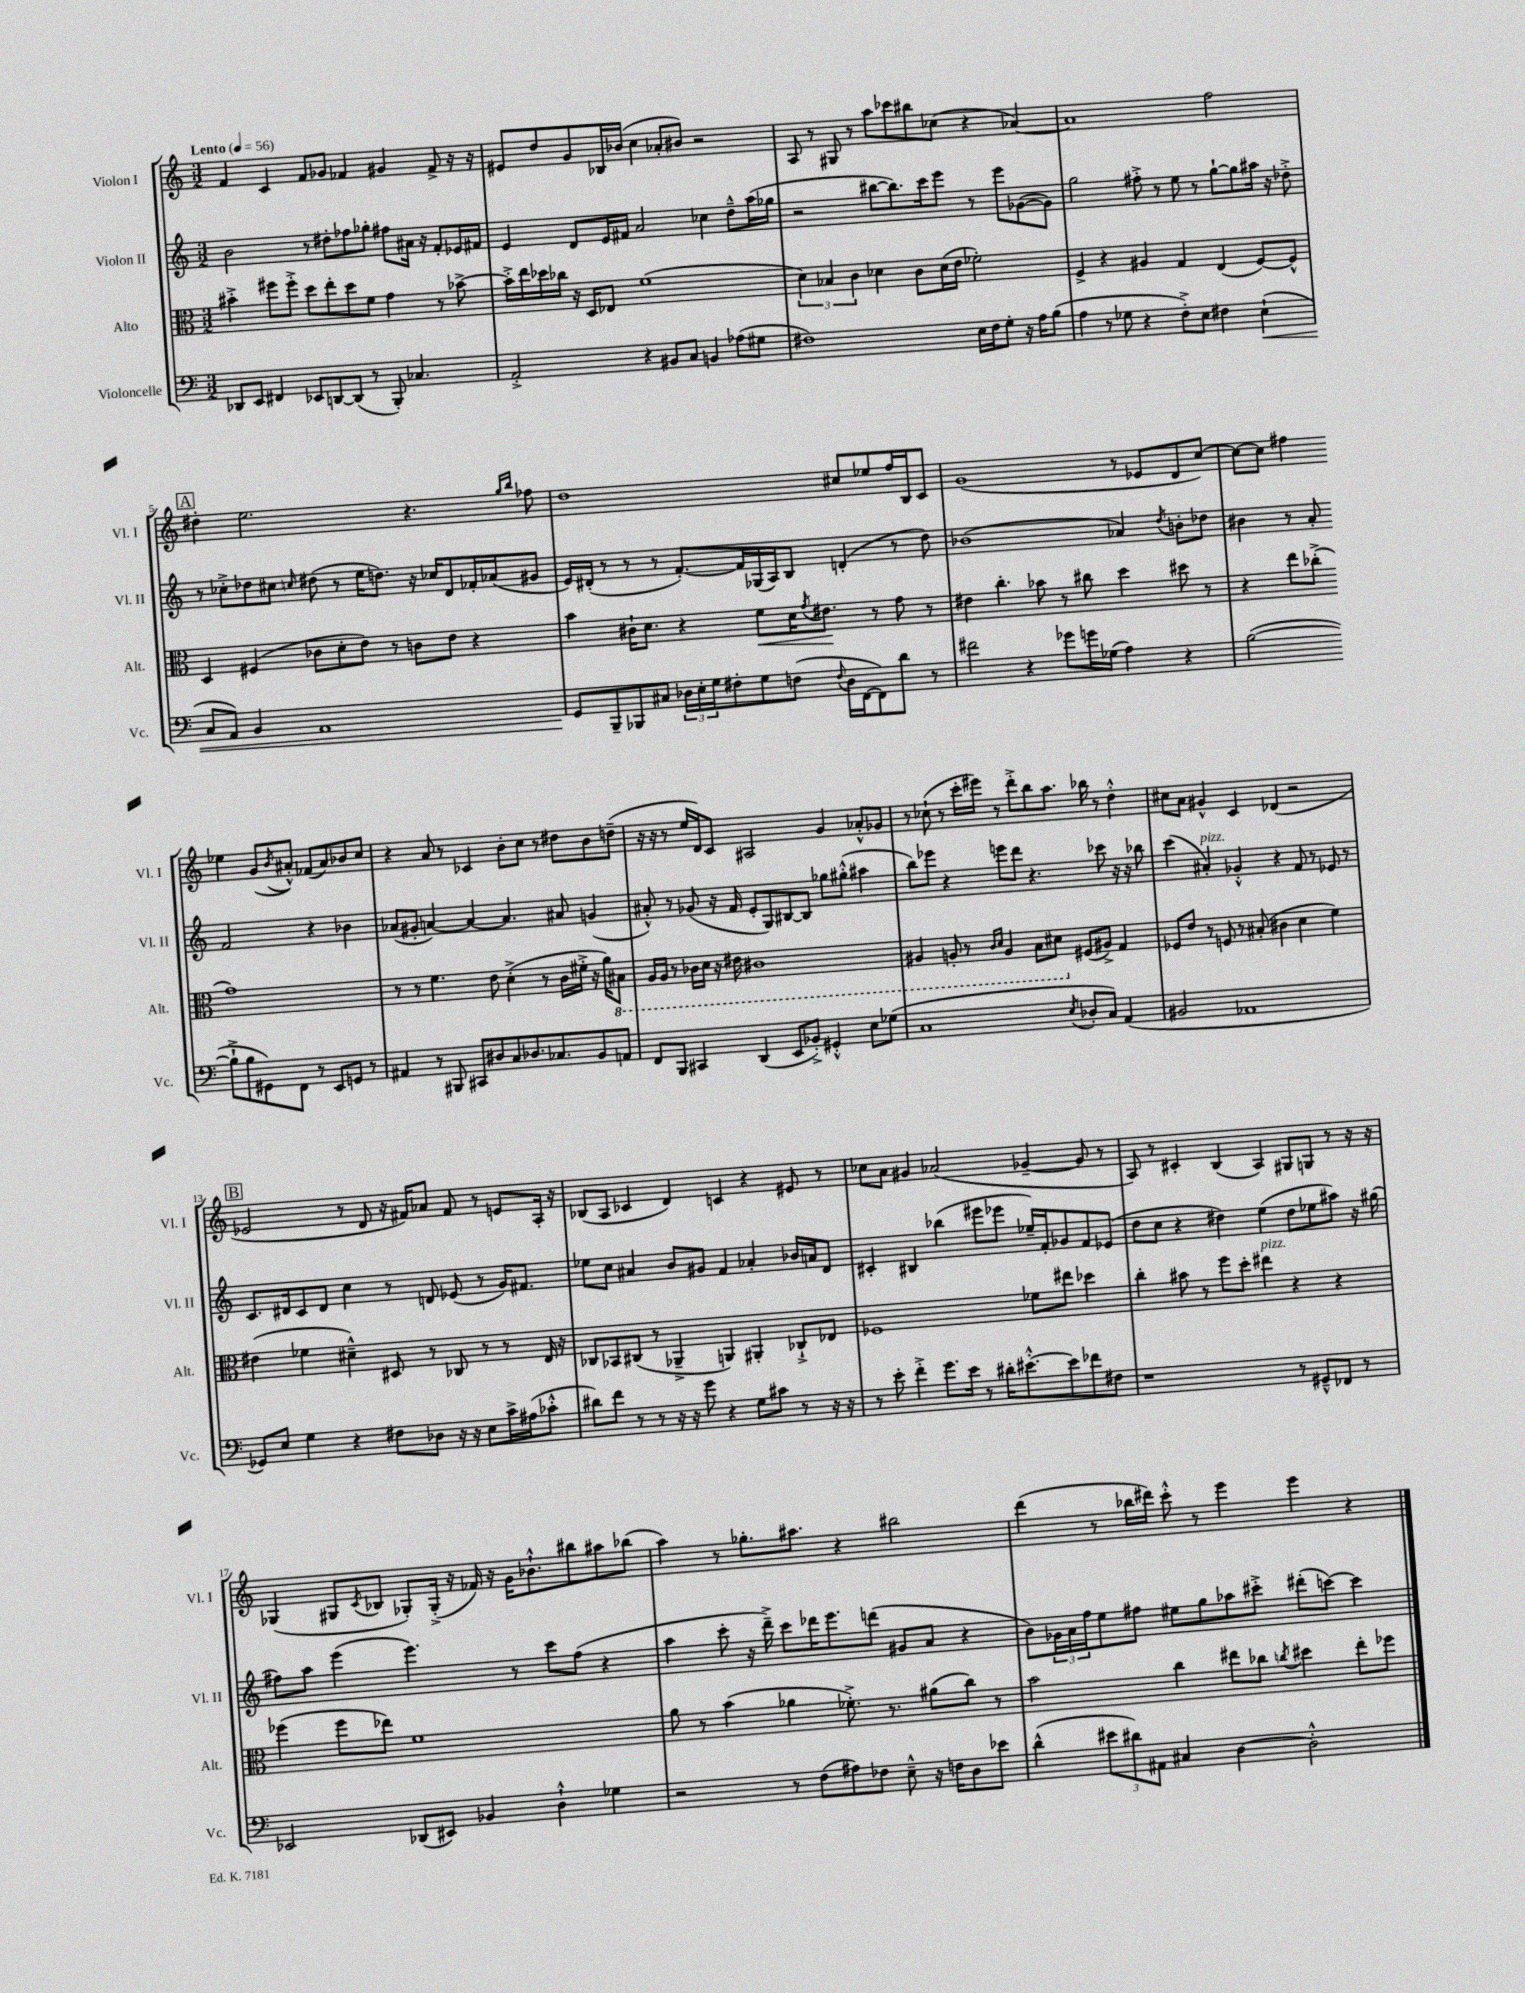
<<
\new StaffGroup <<
\new Staff = "s0" \with { instrumentName = "Violon I" shortInstrumentName = "Vl. I" } {
    \clef treble \key c \major \numericTimeSignature \time 3/2 \tempo "Lento" 4 = 56
    f'4 c'4 f'8 ges'8 fes'4 gis'4 fes'8-> r16 r16 |
    eis'8 d''8 g'8 bes16 bes'16( c''4 aes'8-. bis'8) r2 |
    a8 r8 gis8 r8 a''8 ces'''8 bis''8 ces''8( r4 aes'4~) |
    aes'1 f''2 |
    \mark \markup { \box "A" } dis''4-. e''2. r4. \grace { g''16 b''16 } fes''8 |
    d''1 cis''8 ees''8 f''16 b16 c'8 |
    g'1( r8 ees'8 d'8 c''8~) |
    c''8~ c''8 fis''4 ees''4 g'8( \acciaccatura { b'8 } ais'8-.-^) fes'8( ais'8) bes'8 c''8 |
    r4 a'8 r8 ces'4 b'8-. c''8 r8 dis''8 b'8 d''8--( |
    r16 r16 r8 e''16 d'16) c'8 ais2 g'4 aes'8-.-^ ges'8 |
    r8 ces''8-!( r8 c'''16-. eis'''16) r8 d'''8-.-> b''8 a''8. bes''16 r8 d''4-.-^ |
    cis''8 a'8 gis'4-^ c'4 des'4( r2 |
    \mark \markup { \box "B" } ees'2 r8 d'8 r16 fis'16) aes'8 fis'8 r8 e'8 a16-. r16 |
    bes8( a8 ces'4 d'4) c'4 r4 eis'8 r8 |
    ces''8 a'8 gis'4 aes'2( ges'4~-- ges'8 r8 |
    a8) r8 cis'4-. b4( a4) gis8 g8 r8 r16 r16 |
    ges4( gis8 \acciaccatura { c'8 } bes8 ges8-.) ges16-.->( r16 fes'16) r16 g'16 bes'8.-!-^ bis''8 ais''8 bes''8( |
    a''4) r8 ges''8.-. ais''8. r4 bis''2 |
    d'''4( r8 bes''16 dis'''16) c'''8-.-^ r8 e'''4 e'''4 r4 \bar "|." |
}
\new Staff = "s1" \with { instrumentName = "Violon II" shortInstrumentName = "Vl. II" } {
    \clef treble \key c \major \numericTimeSignature \time 3/2
    b'2 r8 dis''8-. fes''8 ges''8-. fis''8 ais'16 r16 f'8-. ees'16 fis'16 |
    e'4 d'8 e'16 fis'16 a'2 ces''4 d''8---^ a''16( ges''16 |
    r2 bis''8~ bis''8.) c'''16 e'''8 r8 e'''8 ges'8~( ges'8) |
    g''2 fis''8-.-> r8 e''8 r8 g''8~-! g''8 ais''16 r16 des''8-.-> |
    \mark \markup { \box "A" } r8 ces''8-.-> des''8 cis''8 \grace { c''16 } dis''8( r8 e''16 d''8.) r16 ces''16 d'8 fes'16-. aes'16( gis'8 |
    e'16) dis'16-.( r8 r8 r8 f'8.~-.) f'16 ges16( a16) b8 d'4-.( r8 d''8) |
    bes'1( aes'4) \acciaccatura { d''8 } b'8-. des''8 |
    bis'4 r8 a'8-. f'2 r4 bes'4 |
    aes'8( gis'8-. a'4~) a'4~ a'4. ais'8 g'4( |
    ais'8-.-^) r8 ges'8( r16 f'16 e'8-. g8) bis8~ bis8 ges''8 gis''8-.-^( ais''4 |
    b''8) ees'''8 r4 e'''8 d'''8 r4. ces'''8 r16 r16 bes''8 |
    c'''4( ais'4-.^\markup { \italic "pizz." }) ges'4-.-^ r4 f'8 r8 ees'8 r8 |
    \mark \markup { \box "B" } c'8. dis'16 c'8 dis'8 c''4 r8 d'8 ees'8( r8 g'16) fis'8. |
    ees''8 c''8 ais'4 b'8 gis'8 f'4 aes'4-. bes'16 a'16 d'8 |
    cis'4-. bis4 bes''4( eis'''8 ees'''8 ees''16--) f'16-. ges'8 f'8 ees'8( |
    d''8 c''8 r4 dis''4) e''4( dis''8 ees''8 ais''8) r16 gis''16( |
    fis''8) a''8 e'''4( e'''4.) r8 c'''8 fis''8( r4 |
    a''4 c'''8-. r16 d'''16--->) c'''8 des'''16 e'''8. d'''8( gis'8 a'8 r4 |
    b'8) \tuplet 3/2 { ges'16 a'16 f''16 } e''8 fis''8 eis''8 g''8 aes''8 cis'''8-.-> dis'''8-.( c'''8~) c'''4 \bar "|." |
}
\new Staff = "s2" \with { instrumentName = "Alto" shortInstrumentName = "Alt." } {
    \clef alto \key c \major \numericTimeSignature \time 3/2
    bis'4-.-> fis''8 fis''8-.-> d''8 e''8-. d''8 f'8 g'4 r8 bes'8~-> |
    bes'16-.-> e''16 des''16 ces''16 r16 d16 ees8 f'1( |
    \tuplet 3/2 { d'4) bes4 c'4 } des'4 c'8 des'16( e'16 fes'2-.) |
    f4-> r4 ais4 g4 e4( f8~) f8-^ |
    \mark \markup { \box "A" } d4 fis4( ces'8 d'8-. e'8) r8 c'8 e'8 r4 |
    b'4 cis'16-! d'8. r4 f'8\< d'16 \acciaccatura { g'8 } eis'8.\! r8 g'8 r8 |
    eis'4 c''4.-. bes'8 r8 cis''8 d''4 dis''8 r8 |
    r4 e''8 ces''8-.->( g'1) |
    r8 r8 f'4. e'8 d'4-.->( r8 c'16 fis'16-.-> r16 a'16) \ottava #-1 bis,8 |
    a,16 a,16 r8 ces16 d16 r16 eis16 cis1 |
    ais,4 a,8-. r8 \grace { c16 d16 } a,4 b,8 dis8 \ottava #0 fis8( ais8->) g4 |
    fes8 e'8 r8 f8 r8 bis8-.( cis'4 d'4 f'4) |
    \mark \markup { \box "B" } eis'4( fes'4 dis'4---^) dis8 r8 ces8 r8 r8 e16 r16 |
    ces8 bes,8 cis8( r8 aes,4---> a,4) ais,4-. ces8-!-> ees8 |
    fes1 fes'8 eis''8 des''4 |
    c''4-. bis'8 r8 f''8 d''8-. eis''4^\markup { \italic "pizz." } r4 r4 |
    fes''4( fes''8 ees''8) f'1 |
    a'8 r8 b'4( aes'4 fes'8.-.->) r8. ais'8( c''8) r8 |
    b'2 c''4 eis''8 ces''8 \acciaccatura { c''8 } dis''4 eis''8-. fes''8 \bar "|." |
}
\new Staff = "s3" \with { instrumentName = "Violoncelle" shortInstrumentName = "Vc." } {
    \clef bass \key c \major \numericTimeSignature \time 3/2
    des,8 e,8 fis,4 ees,8 d,8~ d,8( r8 b,,8-.) ces4. |
    a,2-.-> r4 bis,8 c8 b,4 aes8( gis8 |
    fis1) e16 fis16 g8-. r16 a16 b8( |
    a4 r8 ges8 r4 f8-.->) e8 fis4 e4-!\<( |
    \mark \markup { \box "A" } c8 a,8) b,4 a,1 |
    g,8\! b,,8-- bes,,8 cis8 \tuplet 3/2 { des16 e16-. g16 } fis8-. g8 f8( \appoggiatura { f8 } des16 f,16~ f,8) d'8 r8 |
    fis'2 r4 ges'8 g'16 ges16( a4) r4 |
    b2~( b8-!-> b8 gis,8) f,8 r8 e,8 g,8 r8 |
    ais,4 r8 bis,,8 cis,8 dis8 c8 des8. ces8. b,8 a,8 |
    f,8 b,,8 cis,4 d,4( e,8 bes,8-.->) gis,4-.-^ e8 ges8( |
    c1 \acciaccatura { e8 } des8-. c8) a,4( |
    bis,2 aes,1 |
    \mark \markup { \box "B" } ges,8) e8 g4 r4 fis8 des8 r16 r16 e8 c'16-> ais16( ces'8-.-^ |
    dis'8) f'8 r8 r8 r16 r16 g'8 r4 g8 cis'8 r8 r16 r16 |
    r8 e'8-. f'4-.-> g'8. e'16 r8 dis'16-. eis'8.~-.-^ eis'8 fes'8 fis8 |
    r1 r8 gis,8---^ fes,8 r8 |
    ees,2 des,8( eis,8) bes,4 d4-!-^ ges4 |
    r2 r8 f8( ais8) fes8 e8---^ r16 f16 d8 ees'8 |
    d'4-^( \tuplet 3/2 { eis'8 dis'8) ais,8 } cis4 d4~ d2-.-^ \bar "|." |
}
>>
>>
